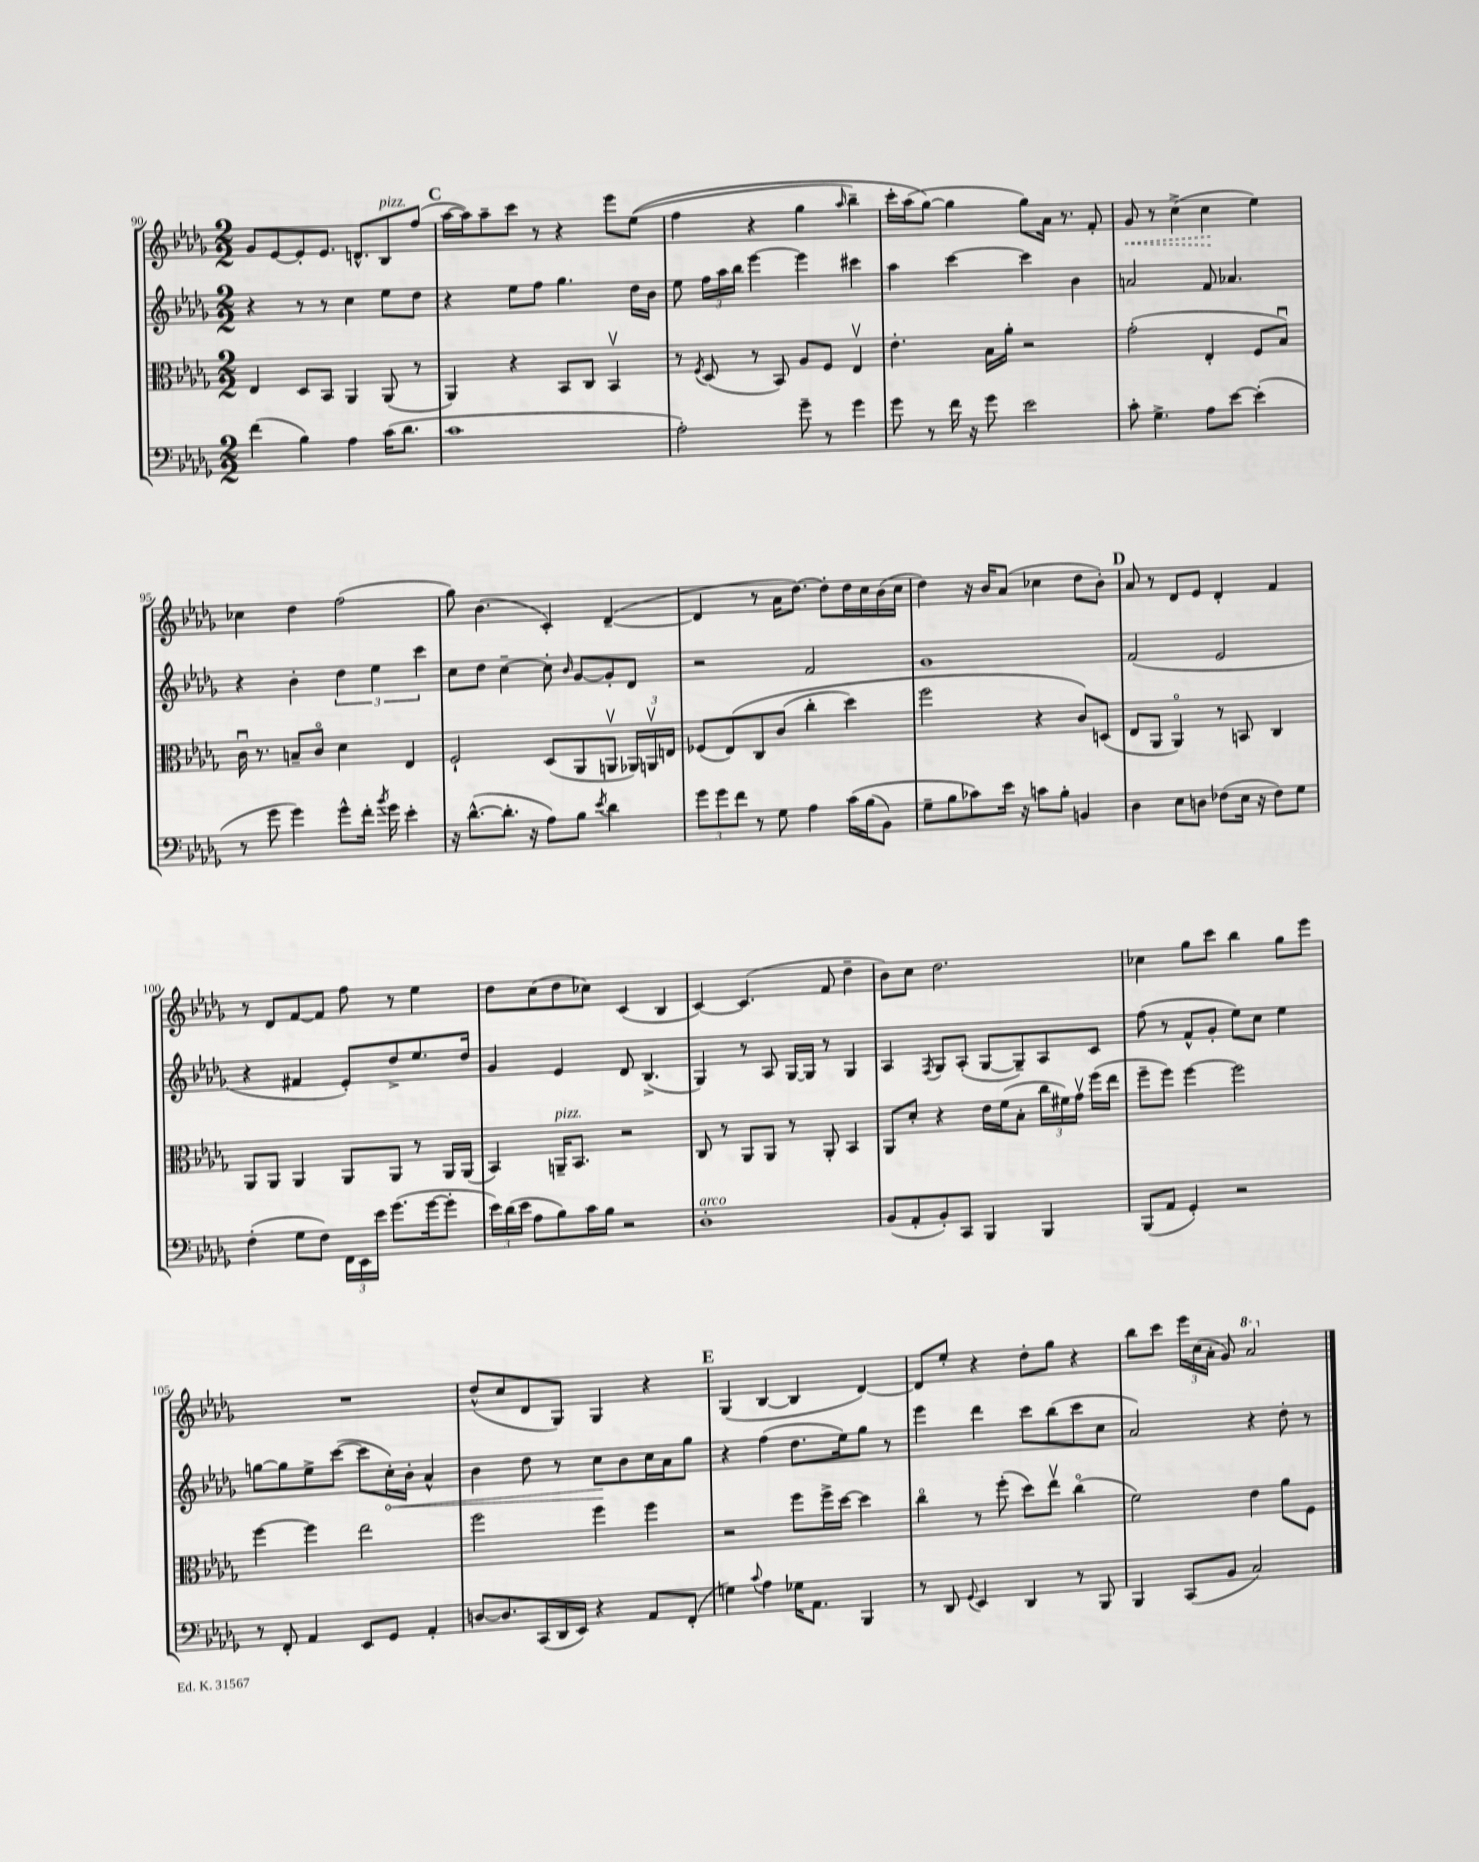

**kern	**kern	**kern	**kern
*staff4	*staff3	*staff2	*staff1
*clefF4	*clefC3	*clefG2	*clefG2
*k[b-e-a-d-g-]	*k[b-e-a-d-g-]	*k[b-e-a-d-g-]	*k[b-e-a-d-g-]
*M2/2	*M2/2	*M2/2	*M2/2
(4f	4E-	4r	8g-
.	.	.	[8e-
4B-)	8D-	8r	8e-']
.	8BB-	8r	8.e-
4A-	4AA-	4cc	.
.	.	.	8.d^^
(16c	(8AA-	8ee-	8B-
8.d-	.	.	.
.	8r	8dd-	(8ff
=	=	=	=
1c	4AA-)	4r	[16aa-
.	.	.	16aa-])
.	.	.	8aa-~
.	4r	8ee-	8ccc
.	.	8ff	8r
.	8BB-	4.gg-	4r
.	8C	.	.
.	4BB-v	.	8eee-
.	.	16dd-	&((8ee-
.	.	16b-	.
=	=	=	=
2A-')	8r	8ee-	4ff
.	8qF	.	.
.	(8D-	24ff	.
.	.	24aa-	.
.	.	24bb-	.
.	8r	[4eee-	4r
.	8BB-)	.	.
8g-~	8A-	4eee-]	4gg-
8r	8F	.	.
.	.	.	16qqaa-
4g-	4E-v	4ccc#	4bb-~)
=	=	=	=
8g-	4.e-'	4aa-	16ccc'
.	.	.	(16aa-
8r	.	.	[8gg-&)
16f	.	[4ccc	4gg-]
16r	.	.	.
8g-	16B-	.	.
.	16a-'	.	.
2e-	2r	4ccc]	8gg-)
.	.	.	16a-
.	.	.	8.r
.	.	4b-	.
.	.	.	8f'
=	=	=	=
8c'	(2g-'	2a	8g-
4.G-^	.	.	8r
.	.	.	(4cc^
8A-	4E-'	8f	4cc
[8e-	.	4.a-	.
(4e-']	8F	.	4ee-)
.	8B-u)	.	.
=	=	=	=
8r	16cu	4r	4cc-
.	8.r	.	.
8g-	.	.	.
4g-)	8B~	4b-'	4dd-
.	8co	.	.
8g-^^	4d-	6dd-	(2ff
16f'	.	.	.
.	.	6ee-	.
8qb-	.	.	.
16g-	.	.	.
4e-'	4E-	.	.
.	.	6ccc	.
=	=	=	=
16r	2F`	8cc	8gg-)
([8.d-^^	.	.	.
.	.	8dd-	(4.b-
8.d-']	.	[4cc~	.
16r	.	.	.
8A-)	(8D-	8cc']	4c')
.	.	16qqb-	.
8B-	8AA-	[8g-	.
8qe-	.	.	.
4d-	8AAv	8g-']	([4d-~
.	24AA-)	8d-	.
.	24AAv	.	.
.	24E	.	.
=	=	=	=
12g-	(8F-	2r	4d-]
12g-	.	.	.
.	&(8E-)	.	.
12f	.	.	.
8r	8C	.	8r
8G-	(8c	.	16a-
.	.	.	[8.dd-)
4A-	4cc'	2f	.
.	.	.	8dd-']
&(16c	4dd-)	.	16dd-
(16B-	.	.	16cc
8BB-)	.	.	(16b-
.	.	.	16cc
=	=	=	=
8G-~	2ff	1g-	4dd-)
8B-	.	.	.
8c-&)	.	.	16r
.	.	.	16b-
16e-	.	.	(8a-
16r	.	.	.
8c	4r	.	4cc-
8B-'	.	.	.
4BB	8c&)	.	8dd-
.	(8D	.	8b-')
=	=	=	=
4D-	8E-	(2f	8a-
.	8AA-	.	8r
8E-	4AA-o)	.	8d-
8D	.	.	8e-
(8F-	8r	2e-	4d-'
16E-	8BB	.	.
16r	.	.	.
8F-)	4C	.	4f
8G-	.	.	.
=	=	=	=
(4F'	8AA-	4r	8r
.	8AA-	.	8d-
8G-	4AA-	4f#	[8f
8F)	.	.	8f]
24FF	8AA-	8e-')	8ff
24EE-	.	.	.
24e-	.	.	.
(8.g-	8AA-	8dd-^	8r
.	8r	8.ee-	4ee-
[16g-	.	.	.
8g-']	16AA-	.	.
.	(16AA-	16dd-	.
=	=	=	=
24e-)	4BB-)	4g-	8dd-
(24d-	.	.	.
24e-	.	.	.
8A-	.	.	(8cc
8B-)	16AA~	4e-	8dd-
.	8.BB-	.	.
16c	.	.	8cc-)
16B-	.	.	.
2r	2r	8d-	(4c
.	.	(4.B-^	.
.	.	.	4B-
=	=	=	=
1D-'	8C	4G-)	[4c)
.	8r	.	.
.	8AA-	8r	(4.c]
.	8AA-	8A-	.
.	8r	[16G-	.
.	.	16G-]	.
.	8AA-'	8r	8f
.	4BB-	4G-	4dd-~
=	=	=	=
(8BB-	8AA-	4A-	8b-)
8AA-'	8d-'	.	8cc
.	.	8qF	.
8BB-')	4r	8G-	2.dd-
8CC	.	(8A-'	.
4BBB-	16e-	[8G-	.
.	(16f	.	.
.	8B-'	8G-~])	.
4BBB-	24cc	8A-	.
.	24f#)	.	.
.	24g-v	.	.
.	(16ff	8c	.
.	16ee-	.	.
=	=	=	=
(8BBB-	8ff~	(8ff	4cc-
8AA-	8ff)	8r	.
4GG-')	[4ff	8f^^	8gg-
.	.	8g-'	8ccc
2r	2ff]	8ee-)	4bb-
.	.	8cc	.
.	.	4ee-	8gg-
.	.	.	8eee-
=	=	=	=
8r	[4ff	[8gg	1r
8FF'	.	8gg]	.
4AA-	4ff]	8ee-^	.
.	.	([8ccc	.
8EE-	2ee-	8ccc]	.
8GG-	.	16cc')	.
.	.	16b-'	.
4AA-'	.	4a-^^	.
=	=	=	=
[8D	2ff	4b-	(8dd-^^
8.D]	.	.	8cc
.	.	8dd-	8d-
(16CC	.	.	.
16DD-	.	8r	8G-)
16EE-)	.	.	.
4r	4ff	8cc	4G-
.	.	8b-	.
8AA-	4ff	16cc	4r
.	.	16a-	.
(8FF'	.	8gg-	.
=	=	=	=
4G)	2r	4r	(4G-
8qqc	.	.	.
4A-	.	(4ff	[4B-
16G-	8ff	8.dd-	4B-]
8.AA-	.	.	.
.	16ff^	.	.
.	[16dd-	16ee-)	.
4BBB-	4dd-]	8gg-	[4d-)
.	.	8r	.
=	=	=	=
8r	4cco	4eee-	8d-]
8DD-	.	.	8ee-'
8qqGG-	.	.	.
4EE-	8r	4ddd-	4r
.	(8ff'	.	.
4DD-	8dd-)	8ccc	8dd-'
.	8ee-v	(8bb-	8gg-
8r	(4cco	8ccc	4r
8BBB-	.	8cc	.
=	=	=	=
4BBB-	2f)	2a-)	8bb-
.	.	.	8ccc
(8CC	.	.	24eee-
.	.	.	(24cc
.	.	.	24a-'
8BB-	.	.	8g-)
2C)	4e-	4r	2aa-
.	8a-	8dd-'	.
.	8F	8r	.
==	==	==	==
*-	*-	*-	*-
